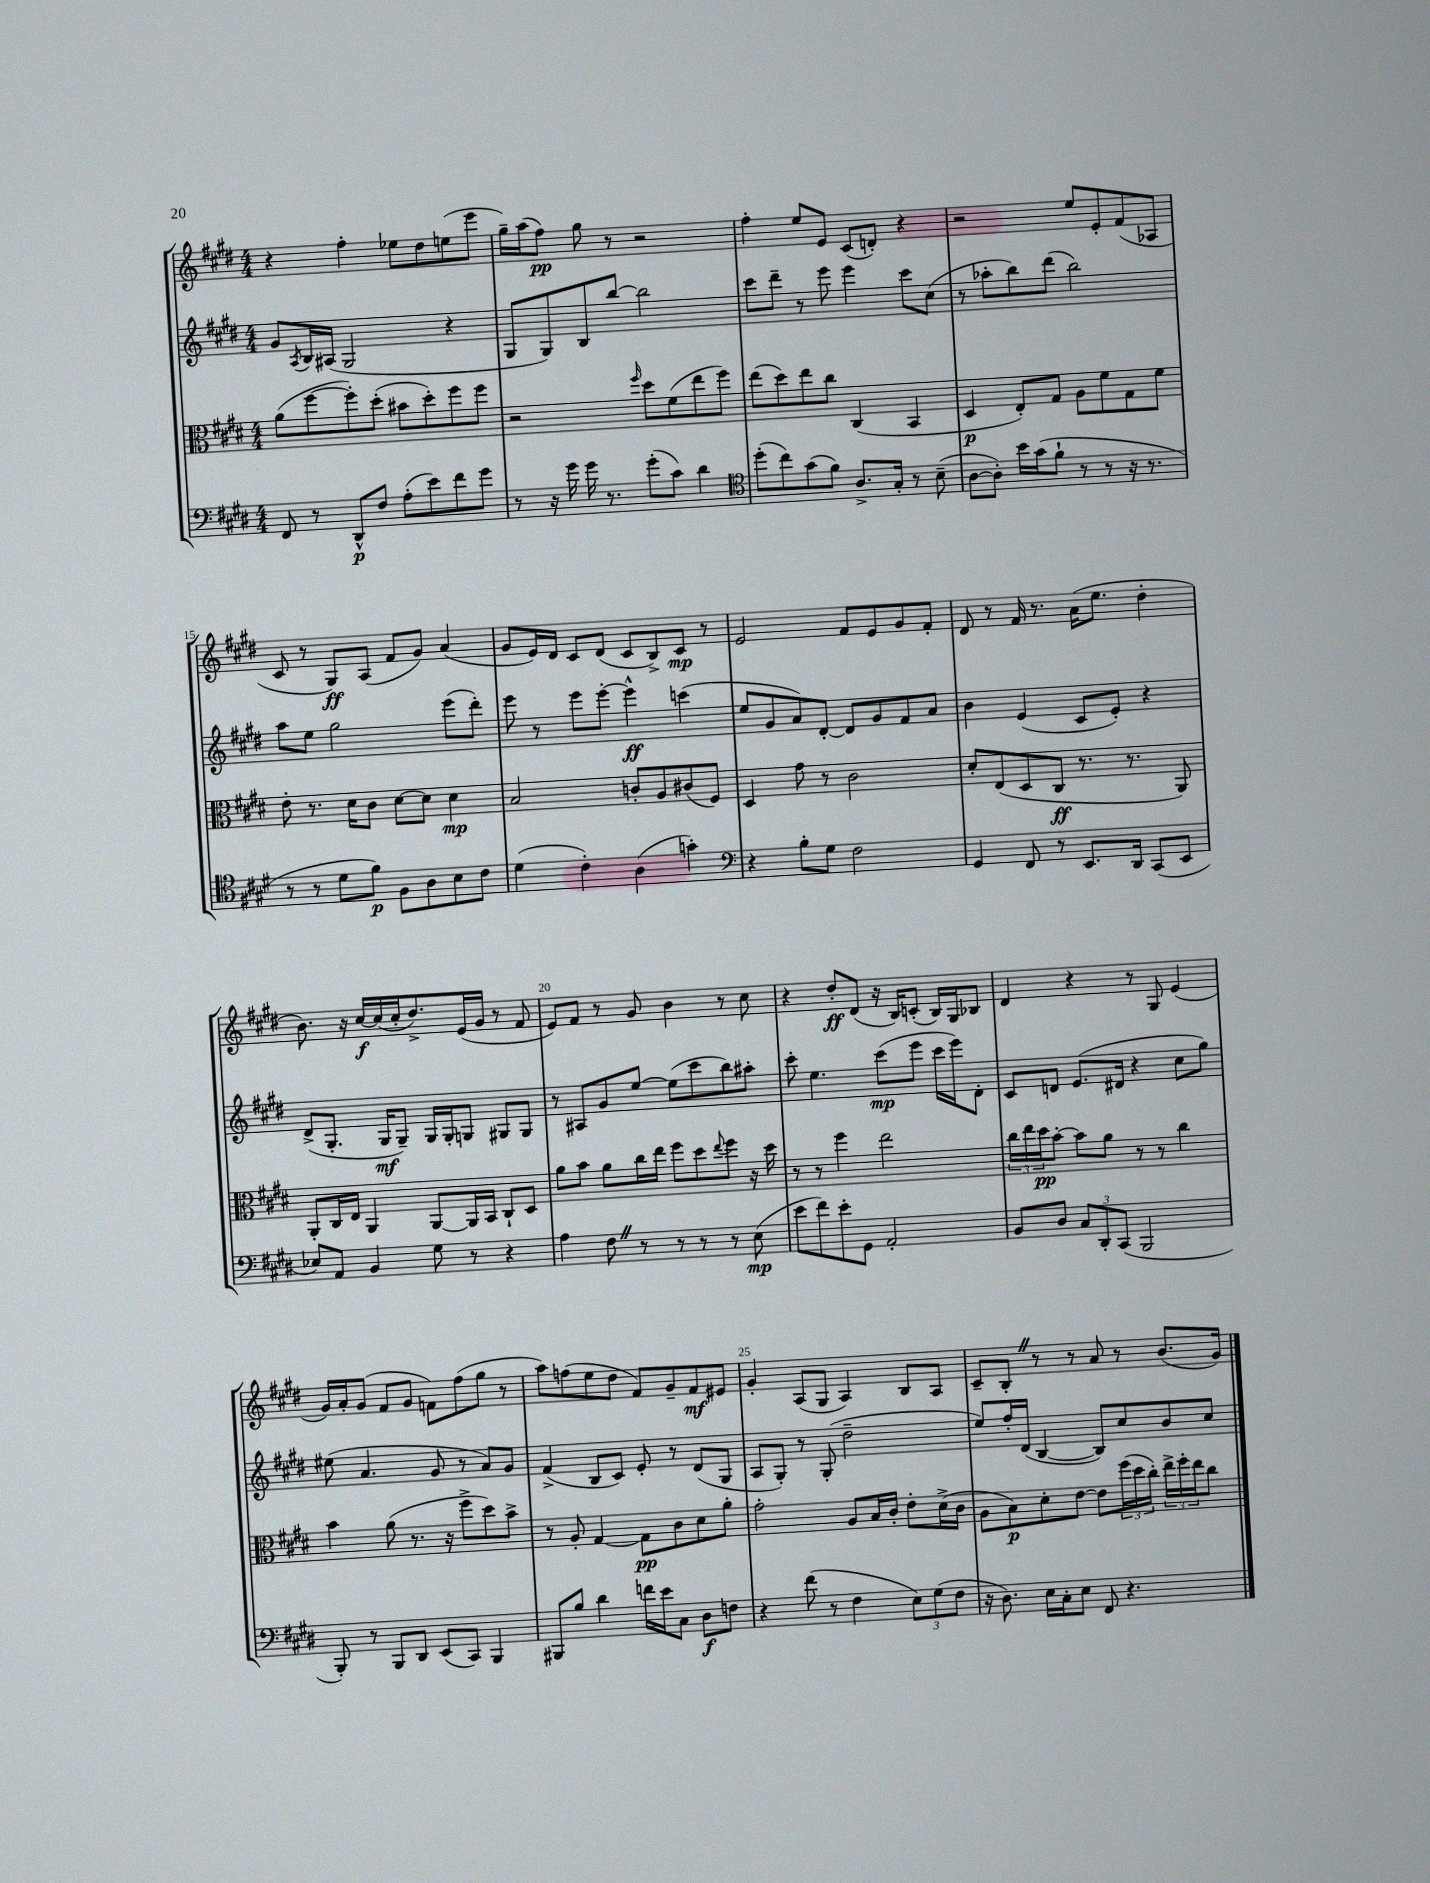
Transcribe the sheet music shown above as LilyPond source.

<<
\new StaffGroup <<
\new Staff = "s0" {
    \clef treble \key e \major \numericTimeSignature \time 4/4
    r4 fis''4-. ees''8 dis''8 e''8( e'''8 |
    gis''16--) a''16( fis''8\pp) gis''8 r8 r2 |
    fis''4-. e''8 e'8 cis'8( d'8-.) r4 |
    r2 e''8 e'8-. fis'8( aes8 |
    cis'8 r8 gis8\ff) a8( fis'8 gis'8) a'4( |
    gis'8 e'16) dis'16 cis'8 dis'8( cis'8 b8->) cis'8\mp r8 |
    e'2 fis'8 e'8 gis'8 fis'8-. |
    dis'8 r8 fis'16 r8. a'16( e''8. dis''4-. |
    b'8.) r16 cis''16~\f cis''16( cis''16-. dis''8.->) e'16( gis'16 r8 fis'8 |
    e'8) fis'8 r8 gis'8 b'4 r8 cis''8 |
    r4 dis''8-.\ff dis'8( r16 b16) c'8-.( b16) gis16 bes8 |
    dis'4 r4 r8 gis8 e'4( |
    gis'16) a'16-. gis'8( fis'8 gis'8 f'8) fis''8( gis''8 r8 |
    a''8) f''8( e''8 dis''8 fis'8) gis'8-- fis'8\mf eis'8 |
    gis'4-. a8( gis8 a4) b8 a8 |
    cis'8-- b8-. \once \override BreathingSign.text = \markup { \musicglyph "scripts.caesura.straight" } \breathe r8 r8 a'8 r8 b'8.( gis'16) \bar "|." |
}
\new Staff = "s1" {
    \clef treble \key e \major \numericTimeSignature \time 4/4
    gis'8 \acciaccatura { a8 } b16 ais16( gis2 r4 |
    gis8 gis8) b8 b''8~ b''2 |
    cis'''8 dis'''8-- r8 e'''8 e'''4 cis'''8 cis''8( |
    r8 aes''8-. b''8) dis'''8( b''2) |
    a''8 e''8 gis''2 e'''8( dis'''8-.) |
    e'''8 r8 e'''8 e'''8~-. e'''4-^\ff c'''4( |
    e''8 gis'8 a'8) dis'8~-. dis'8 gis'8 fis'8 a'8 |
    b'4 e'4( cis'8 e'8-.) r4 |
    dis'8->( gis8.-. gis16\mf gis8--) gis16 gis16-. g8 gis8 gis8 |
    r8 ais8 gis'8 e''8~ e''8( cis'''8 b''8) ais''8-. |
    cis'''8-. e''4. cis'''8\mp( e'''8 cis'''16 e'''16) dis'8-. |
    cis'8 d'8 e'8.( dis'16 r4 cis''8 gis''8) |
    eis''8( a'4. gis'8 r8 a'8) gis'8 |
    fis'4->( b8 cis'8) e'8-. r8 dis'8( gis8 |
    a8 gis8-.) r8 gis8-.( dis''2-- |
    e''8) fis''16-. dis'16( b4~ b8) cis''8 b'8 cis''8 \bar "|." |
}
\new Staff = "s2" {
    \clef alto \key e \major \numericTimeSignature \time 4/4
    a'8( fis''8~ fis''8-.) dis''8-.( bis'8 dis''8-.) fis''8 fis''8 |
    r2 \grace { fis''16 } dis''8 fis'8( e''8 fis''8) |
    e''8( dis''8) e''8 cis''8 cis4( b,4 |
    dis4\p e8-.) gis8 a8 fis'8 gis8 fis'8 |
    e'8-. r8. dis'16 cis'8 dis'8~ dis'8 dis'4\mp |
    b2 c'8-. a8 cis'8( fis8) |
    dis4 gis'8 r8 cis'2 |
    dis'8-. e8( dis8 cis8\ff r8. r8. a,8) |
    a,8-. cis16 e16 a,4 a,8~ a,16 b,16 cis8-! dis8 |
    a'8 b'8 a'8 cis''16 e''16 fis''8 dis''8 \appoggiatura { e''8 } fis''8 r16 dis''16 |
    r8 r8 fis''4 e''2 |
    \tuplet 3/2 { cis''16 e''16 dis''16\pp } b'8~-. b'8 a'8 r8 r8 cis''4 |
    b'4 a'8( r8. r16 fis''8-> dis''8) b'8-> |
    r8 a8-. gis4~ gis8\pp cis'8 dis'8 a'8-. |
    gis'2-. a8 b16 cis'16-. e'8-. dis'16->( cis'16 |
    a8 b8\p) dis'8-. e'8~ e'8 \tuplet 3/2 { fis''16( dis''16 cis''16-.) } \tuplet 3/2 { e''16-> fis''16-. e''16 } cis''8 \bar "|." |
}
\new Staff = "s3" {
    \clef bass \key e \major \numericTimeSignature \time 4/4
    fis,8 r8 dis,8-^\p fis8 a8-.( e'8) fis'8 gis'8 |
    r8 r16 gis'16 gis'16 r8. gis'8-.( cis'8) dis'4 |
    \clef tenor dis''8-.( cis''8) gis'8( fis'8) a8.-> gis16-. r8 b8--( |
    a8~ a8-.) b'16 gis'16( fis'8-! r8 r8 r16 r8. |
    r8 r8 dis'8 fis'8\p) fis8 a8 b8 cis'8 |
    dis'4( cis'4-.) a4( g'4-.) |
    \clef bass r4 b8-. gis8 fis2 |
    gis,4 fis,8 r8 e,8. dis,16 cis,8( e,8 |
    ees8) a,8 b,4 gis8 r8 r4 |
    a4 fis8 \once \override BreathingSign.text = \markup { \musicglyph "scripts.caesura.straight" } \breathe r8 r8 r8 r8 e8\mp( |
    e'8 fis'8) e'8-. gis,8 a,2-. |
    b,8 dis8 \tuplet 3/2 { cis8 dis,8-. cis,8( } b,,2 |
    b,,8-.) r8 b,,8 dis,8 e,8( cis,8) b,,4 |
    bis,,8 b8 dis'4 f'16 e'16 cis8 dis8\f f8 |
    r4 fis'8( r8 fis4 \tuplet 3/2 { e8) gis8( fis8 } |
    r16 dis8.) e16 cis16-. e8 fis,8 r4. \bar "|." |
}
>>
>>
\layout { \context { \Score currentBarNumber = #11 \override BarNumber.break-visibility = ##(#f #t #t) barNumberVisibility = #(every-nth-bar-number-visible 5) } }
